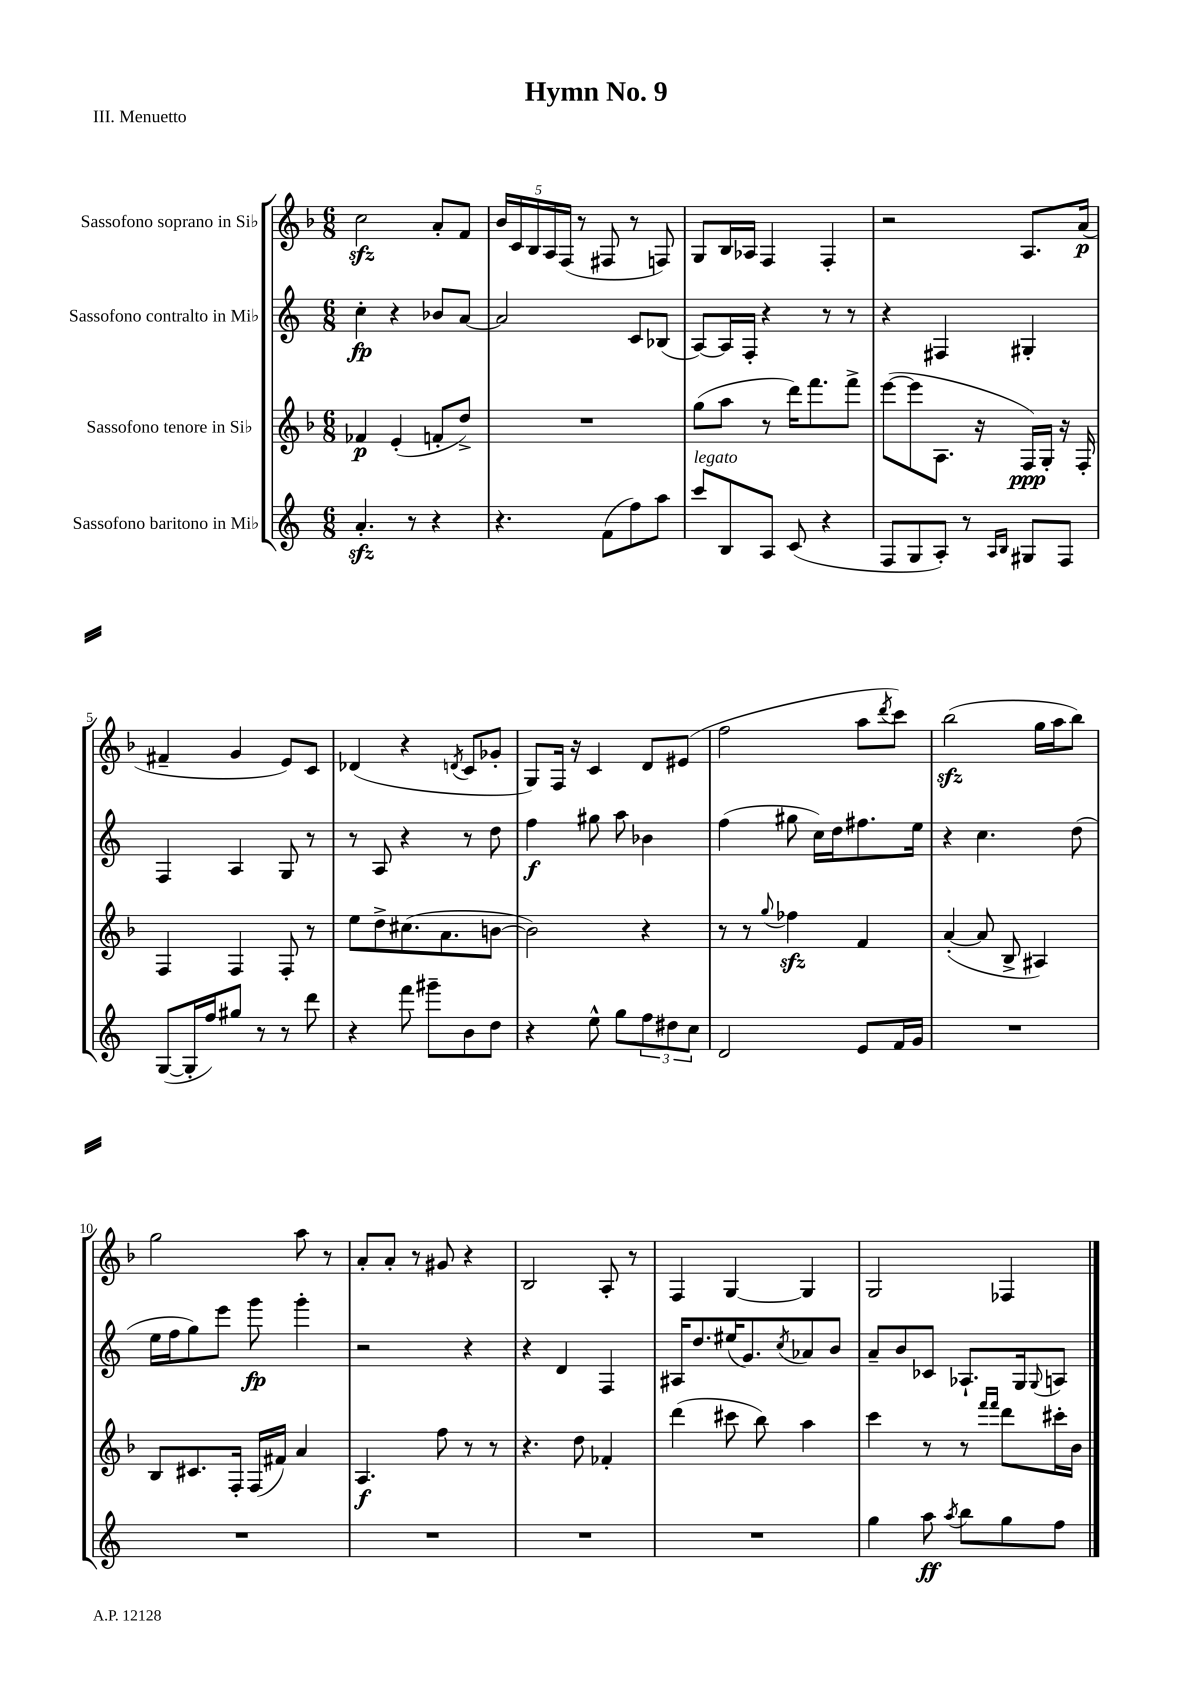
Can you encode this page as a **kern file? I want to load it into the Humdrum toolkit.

**kern	**kern	**kern	**kern
*staff4	*staff3	*staff2	*staff1
*clefG2	*clefG2	*clefG2	*clefG2
*k[]	*k[b-]	*k[]	*k[b-]
*M6/8	*M6/8	*M6/8	*M6/8
4.a'	4f-	4cc'	2cc
.	(4e'	4r	.
8r	.	.	.
4r	8f'	8b-	8a'
.	8dd^)	[8a	8f
=	=	=	=
4.r	2.r	2a]	20b-
.	.	.	20c
.	.	.	20B-
.	.	.	20A
.	.	.	(20F
.	.	.	8r
(8f	.	.	8F#
8ff)	.	8c	8r
8aa	.	(8B-	8F)
=	=	=	=
8ccc	(8gg	[8A)	8G
8B	8aa	16A]	16B-
.	.	16F'	16A-
8A	8r	4r	4F
(8c	16ddd)	.	.
.	8.fff	.	.
4r	.	8r	4F'
.	8fff^	8r	.
=	=	=	=
8F	([8eee	4r	2r
8G	8eee]	.	.
8A')	8.A	4F#	.
8r	.	.	.
.	16r	.	.
16qqA	.	.	.
16qqB	.	.	.
8G#	16F)	4G#'	8.A
.	16G'	.	.
8F	16r	.	.
.	16F'	.	(16a
=	=	=	=
([8G	4F	4F	4f#~
16G']	.	.	.
16ff)	.	.	.
8gg#	4F	4A	4g
8r	.	.	.
8r	8F'	8G	8e)
8ddd	8r	8r	8c
=	=	=	=
4r	8ee	8r	(4d-
.	8dd^	8A	.
8fff	(8.cc#	4r	4r
8ggg#~	.	.	.
.	8.a	.	.
.	.	.	8qd
8b	.	8r	8c
8dd	[8b	8dd	8g-'
=	=	=	=
4r	2b])	4ff	8G)
.	.	.	16F
.	.	.	16r
8ee^^	.	8gg#	4c
8gg	.	8aa	.
12ff	4r	4b-	8d
12dd#	.	.	.
.	.	.	(8e#
12cc	.	.	.
=	=	=	=
2d	8r	(4ff	2ff
.	8r	.	.
.	8qqgg	.	.
.	4ff-	8gg#	.
.	.	16cc)	.
.	.	16dd	.
8e	4f	8.ff#	8aa
.	.	.	8qddd
16f	.	.	8ccc)
16g	.	16ee	.
=	=	=	=
2.r	([4a'	4r	(2bb-
.	8a]	4.cc	.
.	8B-^	.	.
.	4A#)	.	16gg
.	.	.	16aa
.	.	(8dd	8bb-)
=	=	=	=
2.r	8B-	16ee	2gg
.	.	16ff	.
.	8.c#	8gg)	.
.	.	8eee	.
.	16F'	.	.
.	(16F	8ggg	.
.	16f#)	.	.
.	4a	4ggg'	8aa
.	.	.	8r
=	=	=	=
2.r	4.A	2r	8a'
.	.	.	8a'
.	.	.	8r
.	8ff	.	8g#
.	8r	4r	4r
.	8r	.	.
=	=	=	=
2.r	4.r	4r	2B-
.	.	4d	.
.	8dd	.	.
.	4f-'	4F	8A'
.	.	.	8r
=	=	=	=
2.r	(4ddd	16A#	4F
.	.	8.dd	.
.	8ccc#	(16ee#	[4G
.	.	8.g)	.
.	8bb-)	.	.
.	.	8qcc	.
.	4aa	8a-	4G]
.	.	8b	.
=	=	=	=
4gg	4ccc	8a~	2G
.	.	8b	.
8aa	8r	8c-	.
8qaa	.	.	.
8bb	8r	8.A-`	.
.	16qqfff	.	.
.	16qqfff	.	.
8gg	8ddd	.	4F-
.	.	16G	.
.	.	8qqG	.
8ff	16ccc#'	8A	.
.	16b-	.	.
==	==	==	==
*-	*-	*-	*-
